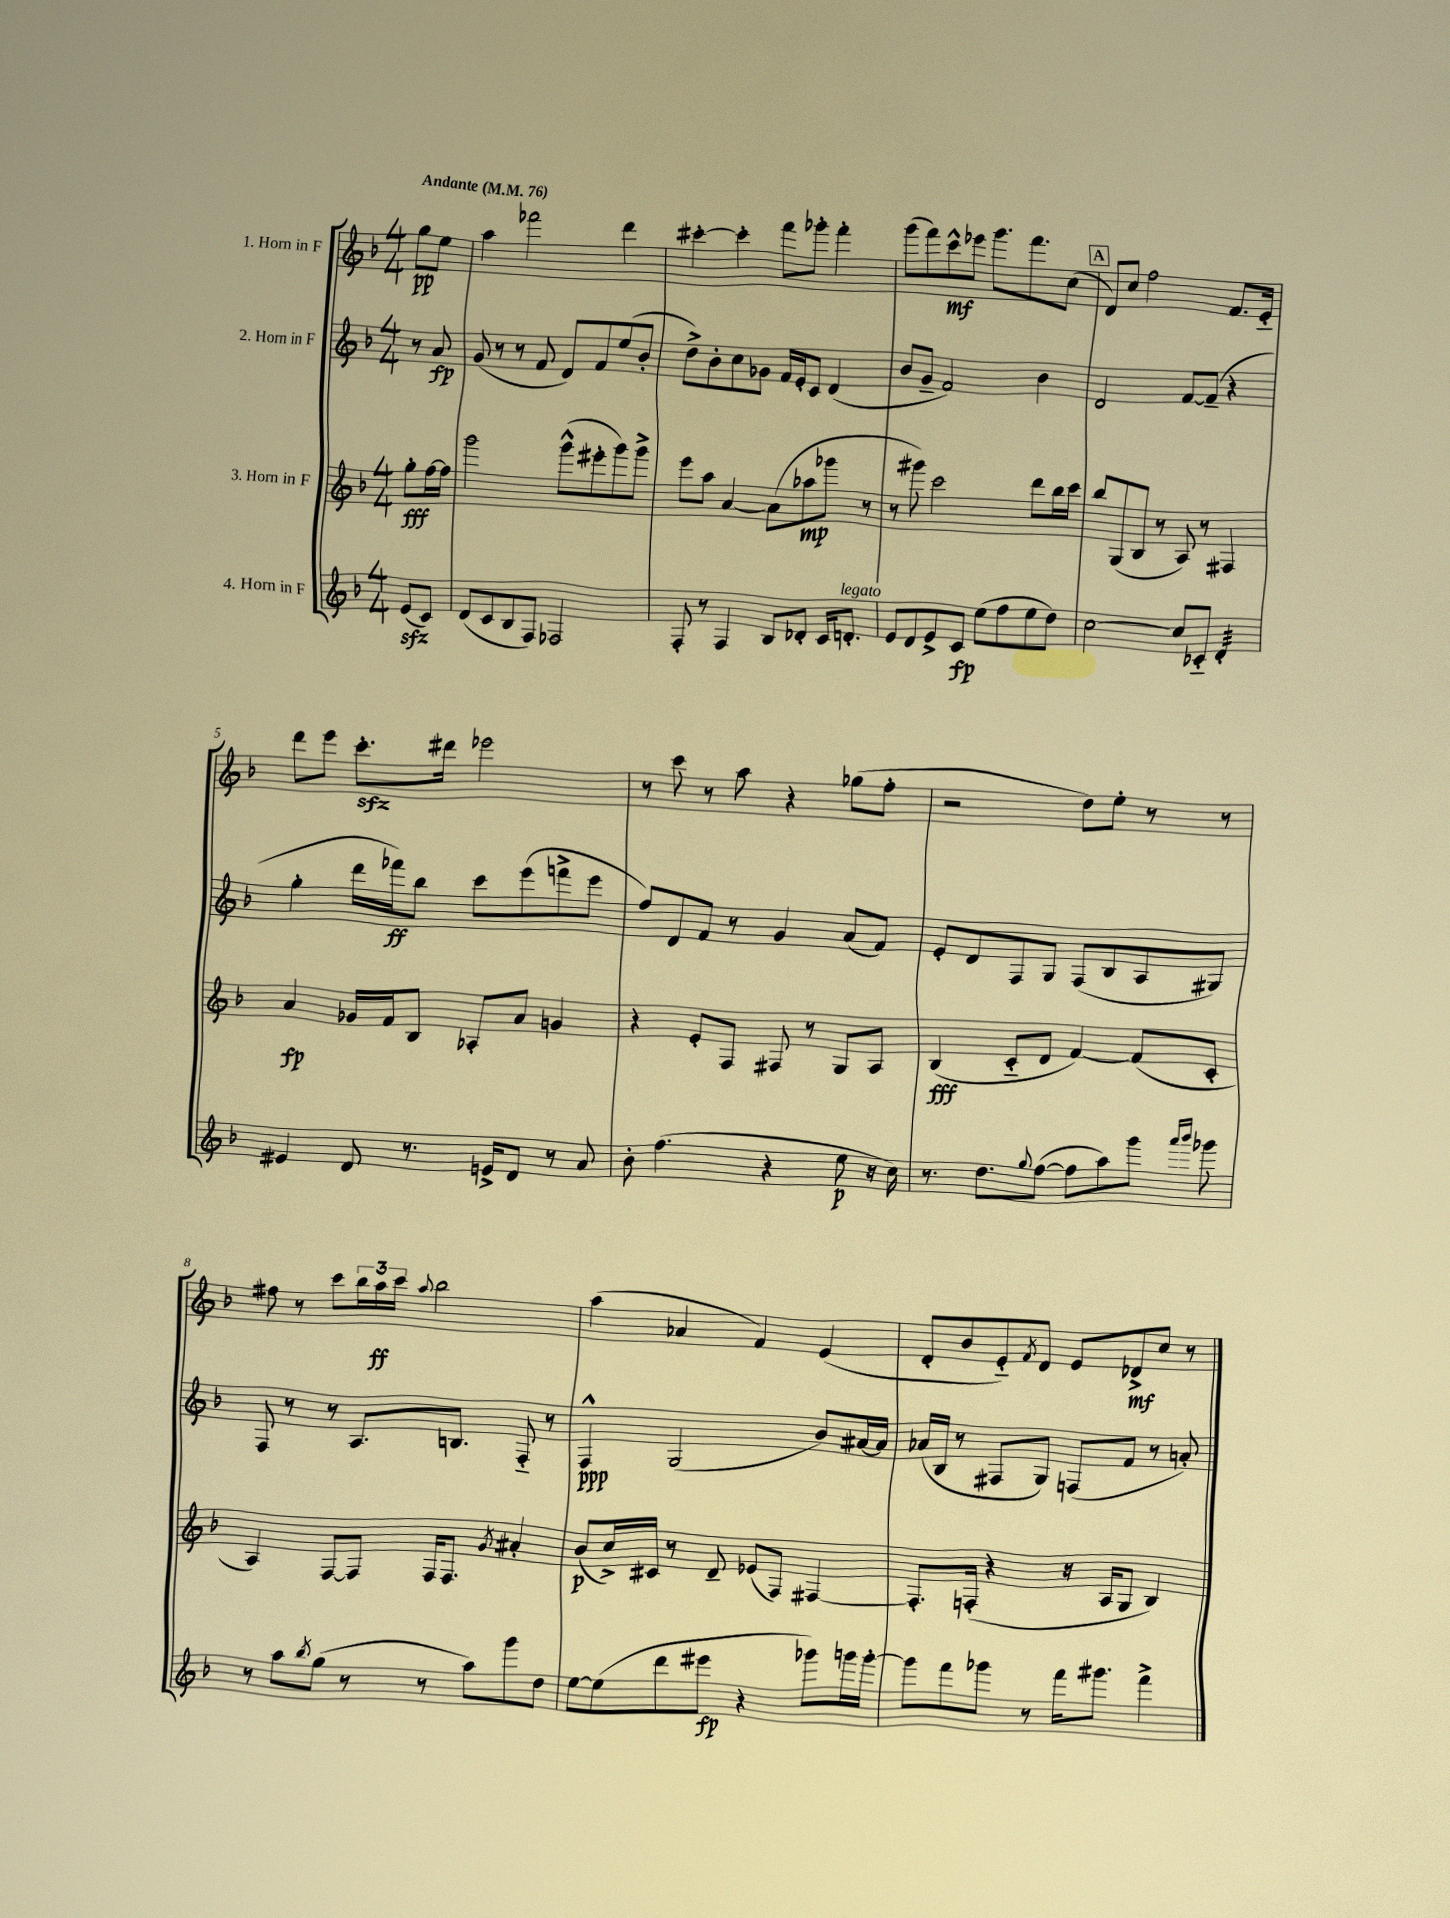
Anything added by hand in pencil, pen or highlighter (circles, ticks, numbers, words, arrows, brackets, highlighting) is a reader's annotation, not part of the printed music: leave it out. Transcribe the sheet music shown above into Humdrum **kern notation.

**kern	**kern	**kern	**kern
*staff4	*staff3	*staff2	*staff1
*clefG2	*clefG2	*clefG2	*clefG2
*k[b-]	*k[b-]	*k[b-]	*k[b-]
*M4/4	*M4/4	*M4/4	*M4/4
*MM76	*MM76	*MM76	*MM76
(8e/L	8gg'\L	8r	8gg\L
8c/J)	[16ff\L	8a/	8ee\J
.	16ff\]JJ	.	.
=	=	=	=
(8d/L	2ggg\	(8g/	4aa\
8c/	.	8r	.
8B-/	.	8r	2fff-\
8F/J)	.	8f/	.
2F-/	(8ggg^^\L	8d/L)	.
.	8eee#'\	8f/	.
.	8ggg\)	(8ee/	4ddd\
.	8ggg^\J	8b-'/J	.
=	=	=	=
8F'/	8eee\L	8dd^\L)	[4ccc#'\
8r	8aa\J	8b-'\	.
4F/	[4a/	8cc\	4ccc#'\]
.	.	8g-\J	.
8B-/L	(8a\]L	16f/LL	8fff\L
.	.	16e'/J	.
8d-'/J	8aa-\	8c/J	8ggg-'\J
16c/LK	8ggg-\J	(4d/	4fff'\
8.d'/J	.	.	.
.	8r	.	.
=	=	=	=
8e/L	8r	8b-/L	(8ggg\L
8d/	8ggg#\)	8g~/J	8fff\)
8e^/	2ccc\	2f/)	8ccc^^\
8c/J	.	.	8eee-\J
(8ee\L	.	.	8.ggg\L
8ff\	.	.	.
.	.	.	8.fff\
8ee\	8ddd\L	4b-\	.
8dd\J)	16bb-\L	.	(8cc\J
.	16ccc\JJ	.	.
=	=	=	=
[2cc\	8bb-/L	2d/	8d/L)
.	(8G/	.	8cc/J
.	8B-/J	.	2ff\
.	8r	.	.
8cc/]L	8A/)	[8f/L	.
8c-'~/J	8r	(8f~/]J	.
4d'/	4F#/	4r	8.f/L
.	.	.	16e'~/Jk
=	=	=	=
4e#/	4a/	4gg'\	8ddd\L
.	.	.	8eee\J
8d/	16g-/LL	16ddd\LL	8.ccc'\L
.	16f/J	16fff-\J)	.
8.r	8B-/J	8bb-\J	.
.	.	.	16ddd#\Jk
.	8A-'/L	8ccc\L	2eee-\
16e^/LK	.	.	.
8d/J	8a/J	(8eee\	.
8r	4g/	8fff^\	.
8a/	.	8eee\J	.
=	=	=	=
8b-'\	4r	8ff/L)	8r
(4.ff\	.	8d/	8ccc\
.	8e'/L	8f/J	8r
.	8F/J	8r	8aa\
4r	8F#/	4g/	4r
.	8r	.	.
8ee\	8G/L	(8a/L	(8gg-\L
16r	8A/J	8f/J)	8ff'\J
16cc\)	.	.	.
=	=	=	=
8.r	(4B-/	8e'/L	2r
.	.	8d/	.
8.dd\L	.	.	.
.	8c'~/L	8F/	.
8qqgg/	.	.	.
([8ff\J	8d/J	8G/J	.
8ff\]L	[4f/)	(8F/L	8dd\L)
8aa\)	.	8B-/	8ee'\J
8ggg\J	(8f/]L	8A/	8r
16qqaaa/LL	.	.	.
16qqbbb-/JJ	.	.	.
8ggg-\	8c'/J	8G#/J)	8r
=	=	=	=
8r	4A/)	8F/	8ff#\
8aa\L	.	8r	8r
8qbb-/	.	.	.
(8gg\J	[8F/L	8r	8ccc\L
8r	8F/]J	8.A/L	24bb-\L
.	.	.	24aa\
.	.	.	24ccc\JJ
.	.	.	8qqaa/
8r	16F/LK	.	2bb-\
.	8.F/J	8.B/J	.
8aa\L)	.	.	.
.	8qg/	.	.
8ggg\	4a#'/	8F'~/	.
8dd\J	.	8r	.
=	=	=	=
[8ee\L	(8b-/L	4F^^/	(4aa\
(8ee\]	16cc^/L)	.	.
.	16c#/JJ	.	.
8ddd\	8r	(2G/	4a-/
8eee#\J	8d~/	.	.
4r	(8e-/L	.	4f/)
.	8F/J)	.	.
8ggg-\L)	[4F#/	8b-/L)	(4e/
16ggg\L	.	[16a#/L	.
[16ggg'\JJ	.	16a#/]JJ	.
=	=	=	=
8ggg\]L	8.F#'/]L	(16a-/LL	8d'/L
.	.	16B-/JJ	.
8fff\	.	8r	8b-/
.	(16F'/Jk	.	.
8ggg-\J	4r	8F#/L	8e'~/)
.	.	.	8qf/
8r	.	8G/J)	8d/J
16fff\LK	16r	(8F/L	8e/L
8.ggg#\J	16A/LK	.	.
.	8G/J	8f/J	8d-^/
4fff^\	4B-/)	8r	8cc/J
.	.	8a'/)	8r
==	==	==	==
*-	*-	*-	*-
